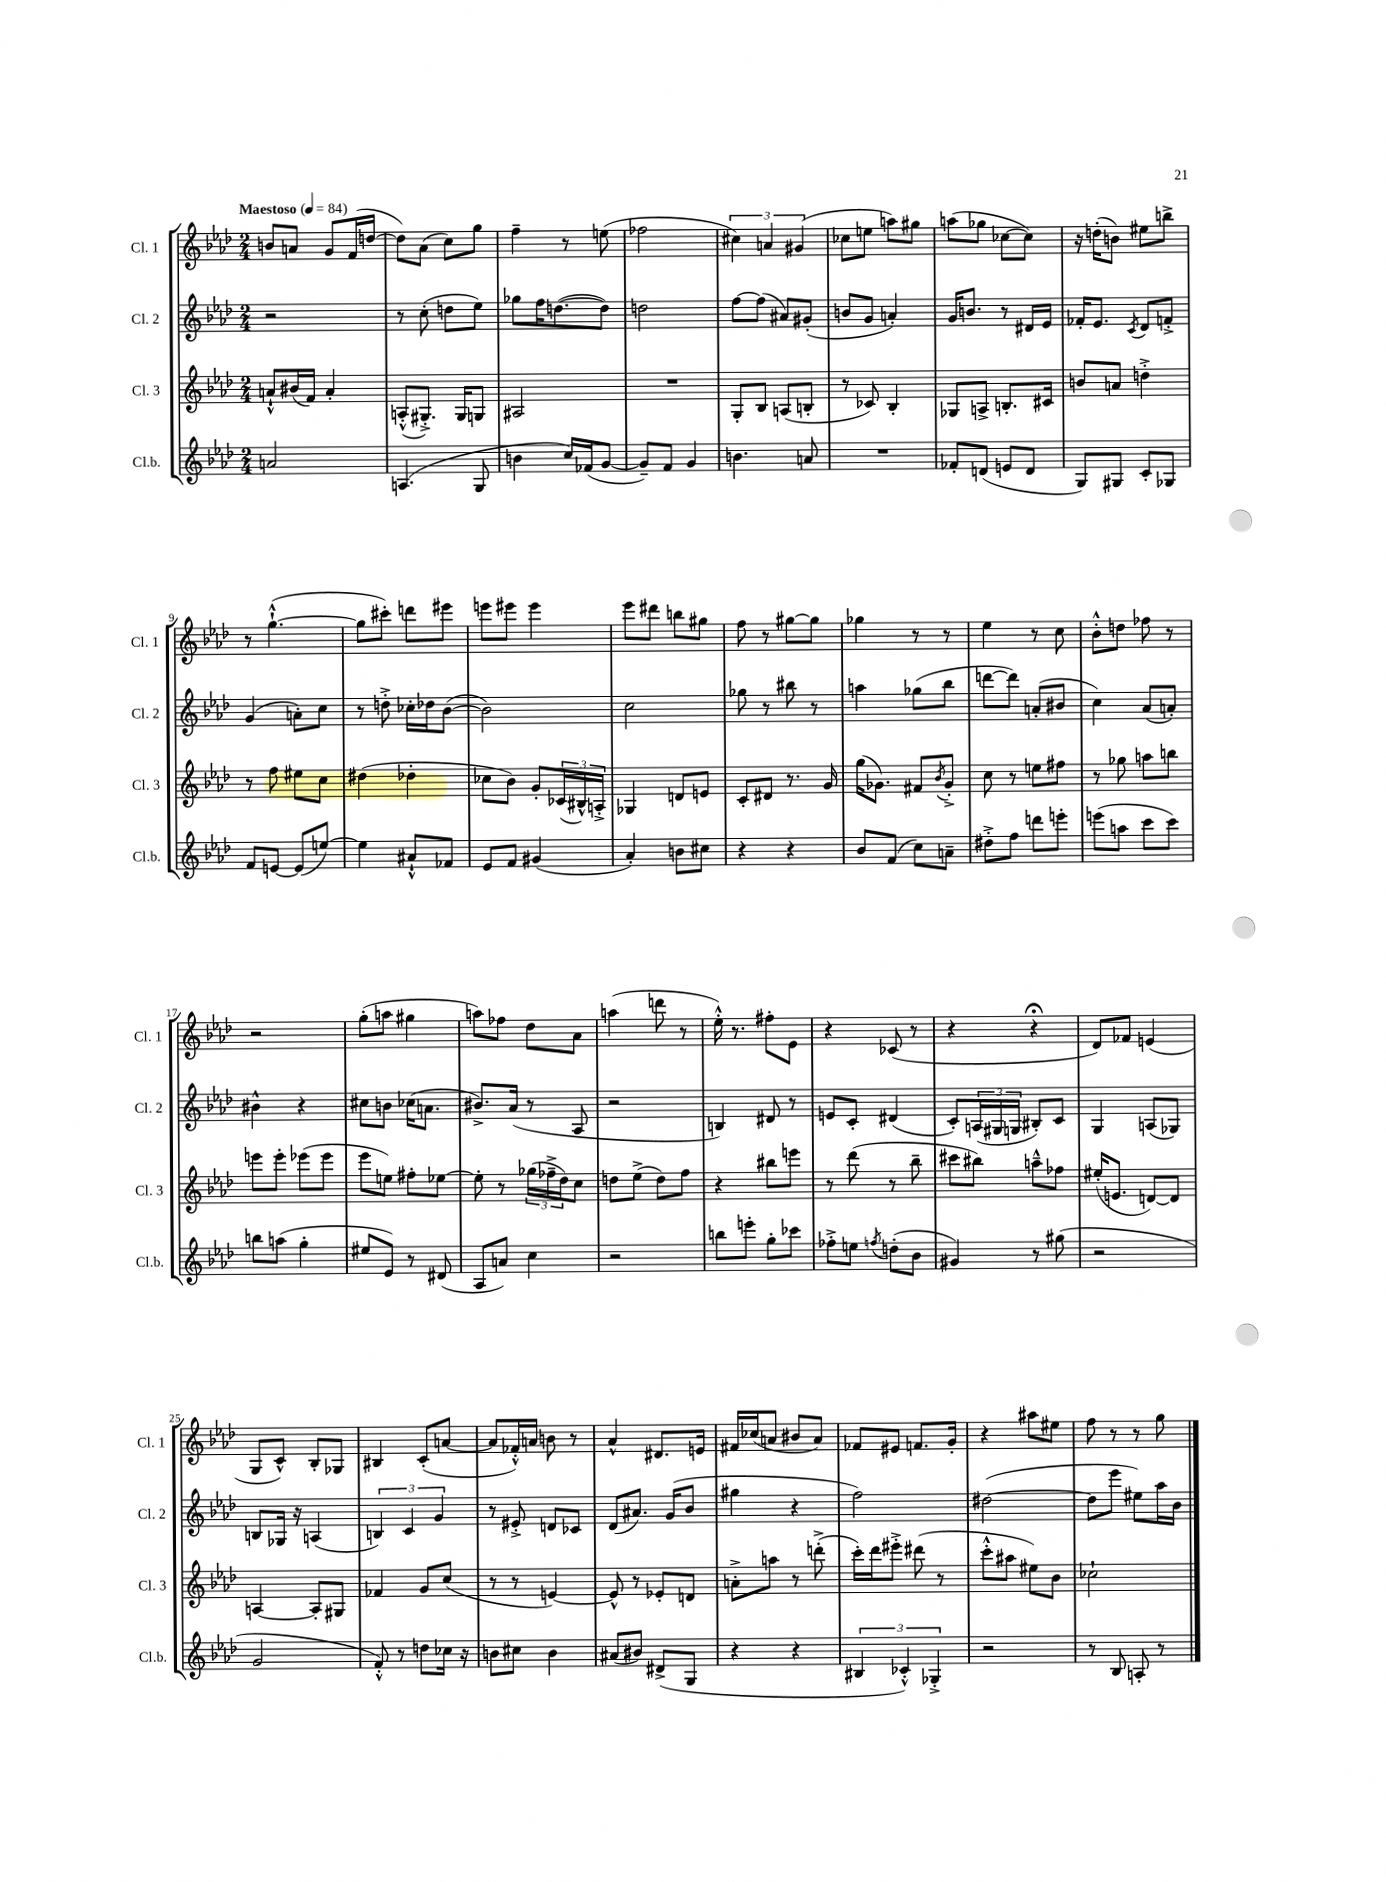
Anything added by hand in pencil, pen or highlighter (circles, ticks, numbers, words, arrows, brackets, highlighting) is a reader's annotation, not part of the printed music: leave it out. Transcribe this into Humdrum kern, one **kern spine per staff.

**kern	**kern	**kern	**kern
*part4	*part3	*part2	*part1
*staff4	*staff3	*staff2	*staff1
*I"Cl.b.	*I"Cl. 3	*I"Cl. 2	*I"Cl. 1
*I'Cl.b.	*I'Cl. 3	*I'Cl. 2	*I'Cl. 1
*clefG2	*clefG2	*clefG2	*clefG2
*k[b-e-a-d-]	*k[b-e-a-d-]	*k[b-e-a-d-]	*k[b-e-a-d-]
*M2/4	*M2/4	*M2/4	*M2/4
*MM84	*MM84	*MM84	*MM84
=1	=1	=1	=1
!	!	!	!LO:TX:a:B:t=Maestoso
2an/	8an`^^/L	2r	8bn/L
.	(16b#X/L	.	8an/J
.	16f/JJ)	.	.
.	4a'/	.	8g/L
.	.	.	(16f/L
.	.	.	[16ddn/JJ
=2	=2	=2	=2
(4.An/	(8An'^^/L	8r	8dd\L])
.	8.G#X'^/J)	(8cc'\	(8a-\J
.	.	8ddn\L	8cc\L)
.	16G#/KL	.	.
8G/	8Gn/J	8ee-\J)	8gg\J
=3	=3	=3	=3
4bn\	2A#X/	8gg-X\L	4ff~\
.	.	16ff\K	.
.	.	([8.ddn\	.
16cc/LL)	.	.	8r
(16f-X/J	.	.	.
[8g/J	.	8dd\J])	(8een\
=4	=4	=4	=4
8g~/L])	2r	2ddn\	2ff-X\
8f/J	.	.	.
4g/	.	.	.
=5	=5	=5	=5
4.bn\	8G'/L	[8ff\L	6cc#X\)
.	8B-/J	(8ff\J]	.
.	.	.	6an/
.	(8An/L	8a#X/L)	.
.	.	.	(6g#X/
8an/	8Bn'/J	(8g#X'/J	.
=6	=6	=6	=6
2r	8r	8bn/L	8cc-X\L
.	8c-X/)	8g/J	8een\J
.	4B-'/	4an'/)	8aan\L)
.	.	.	8gg#X\J
=7	=7	=7	=7
8f-X'/L	8G-X/L	16g/KL	(8aan\L
.	.	8.bn/J	.
(8dn/J	8An^/J	.	8gg-X\J
8en/L	8.Bn'/L	8r	[8cc-X\L
8d/J	.	16d#X/LL	8cc-\J])
.	16c#X/Jk	16e-/JJ	.
=8	=8	=8	=8
8G/L)	8bn/L	16f-X'/KL	16r
.	.	8.e-/J	(16ddn'\KL
8G#X/J	8an/J	.	8bn\J)
.	.	8qc/	.
8c'/L	4ddn'^\	8d-/L	8ee#X\L
8G-X/J	.	8fn'^/J	8bbn^\J
!!LO:LB:g=z
=9	=9	=9	=9
8f/L	8r	(4g/	8r
[8en/J	8ff\	.	([4.gg`^^\
(8e/L]	8ee#X\L	8an'\L)	.
[8een/J)	8cc\J	8cc\J	.
=10	=10	=10	=10
4ee\]	(4dd#X\	8r	8gg\L]
.	.	8ddn'^\	8ccc#X'\J)
8a#X`^^/L	4dd-X'\	16cc-X'\LL	8dddn\L
.	.	16dd-X\J	.
8f-X/J	.	([8b-\J	8eee#X\J
=11	=11	=11	=11
8e-/L	8cc-X\L	2b-\])	8eeen\L
8f/J	8b-\J)	.	8eee#X\J
(4g#X/	8g'/L	.	4eee#\
.	(24c-X/L	.	.
.	24B#X^^/)	.	.
.	24An'^/JJ	.	.
=12	=12	=12	=12
4a-'/)	4G-X/	2cc\	8eee-\L
.	.	.	8ddd#X\J
8bn\L	8dn/L	.	8bbn\L
8cc#X\J	8en/J	.	8gg#X\J
=13	=13	=13	=13
4r	8c'/L	8gg-X\	8ff\
.	8d#X/J	8r	8r
4r	8.r	8bb#X\	[8gg#X\L
.	.	8r	8gg#\J]
.	16g/	.	.
=14	=14	=14	=14
8b-/L	(16gg\KL	4aan\	4gg-X\
.	8.g-X\J)	.	.
(8f/J	.	.	.
8cc\L)	8f#X/L	(8gg-X\L	8r
.	8qb-/	.	.
8an~\J	8g-'^/J	8bb-\J	8r
=15	=15	=15	=15
8dd#X'^\L	8cc\	[8dddn\L	4ee-\
8ff\J	8r	8ddd\J])	.
8dddn\L	8een\L	(8an'/L	8r
8eeen'\J	8ff#X\J	8b#X/J	8cc\
=16	=16	=16	=16
(8eeen\L	8r	4cc\)	8b-'^^\L
8aan\J	8gg-X\	.	8ddn\J
8ccc\L	8aan\L	(8a-/L	8ff-X\
8ccc\J)	8bbn\J	8an'/J)	8r
!!LO:LB:g=z
=17	=17	=17	=17
8bbn\L	8eeen\L	4b#X^^\	2r
(8aan\J	8eee'\J	.	.
4gg'\	(8eee-X\L	4r	.
.	8eee-\J	.	.
=18	=18	=18	=18
8ee#X/L	8eee-\L	8cc#X\L	(8gg'\L
8e-/J)	8een\J)	8bn\J	8aan\J
8r	8ff#X'\L	(16cc-X\KL	4gg#X\
.	.	8.an\J	.
(8d#X/	[8ee-X\J	.	.
=19	=19	=19	=19
8A-/L	8ee-'\]	8.b#X^/L)	8aan\L)
8an/J)	8r	.	8ff-X\J
.	.	(16a-/Jk	.
4cc\	(24gg-X\LL	8r	8dd-\L
.	24ff-X~^\	.	.
.	24dd-\J)	.	.
.	8cc\J	8A-/	8a-\J
=20	=20	=20	=20
2r	8ddn\L	2r	(4aan\
.	(8ee-^\J	.	.
.	8dd\L)	.	8dddn\
.	8ff\J	.	8r
=21	=21	=21	=21
8bbn\L	4r	4Bn/)	16ee-'^^\)
.	.	.	8.r
8eeen'\J	.	.	.
8gg'\L	8bb#X\L	8d#X/	8ff#X'\L
8ccc-X\J	8eeen\J	8r	8e-\J
=22	=22	=22	=22
8ff-X'^\L	8r	8en/L	4r
8een\J	(8ddd-\	8c'/J	.
8qffn/	.	.	.
(8ddn'\L	8r	(4d#X/	(8c-X/
8b-\J	8bb-~\	.	8r
=23	=23	=23	=23
4g#X/)	8ccc#X\L	8c'/L)	4r
.	8bb#X\J)	(24An/L	.
.	.	24G#X/	.
.	.	24Gn/JJ	.
8r	8aan~^^\L	8B#X'/L)	4r;<
(8gg#X\	8ff-X\J	8c/J	.
=24	=24	=24	=24
2r	(16ee#X'/KL	4G/	8d-/L)
.	8.en/J	.	.
.	.	.	8f-X/J
.	[8dn/L)	(8An/L	(4en/
.	8d/J]	8G-X/J)	.
!!LO:LB:g=z
=25	=25	=25	=25
2g/	[4An/	8Bn/L	8G/L
.	.	16G-X/Jk	8c^^/J)
.	.	16r	.
.	8A'/L]	(4An/	8B-'/L
.	8G#X/J	.	8G-X/J
=26	=26	=26	=26
8f'^^/)	4f-X/	6Bn/)	4B#X/
8r	.	.	.
.	.	6c/	.
8ddn\L	8g/L	.	(8c'/L
.	.	6g/	.
16cc-X\Jk	(8cc/J	.	[8an/J
16r	.	.	.
=27	=27	=27	=27
8bn\L	8r	8r	8a/L]
8cc#X\J	8r	8e#X'^/	16f-X'^^/L)
.	.	.	16an/JJ
4b\	[4en/)	8dn/L	8bn\
.	.	8c-X/J	8r
=28	=28	=28	=28
(8a#X/L	8e^^/]	(8d-/L	4a-^^/
8b#X/J)	8r	8.a#X/J)	.
(8d#X^/L	8e-X'/L	.	8.d#X/L
.	.	(16g/KL	.
8G/J	8dn/J	8b-/J	.
.	.	.	16en/Jk
=29	=29	=29	=29
4r	8an'^\L	4gg#X\	16f#X/LL
.	.	.	(16cc-X/J
.	8aan\J	.	8an/J
4r	8r	4r	8b#X/L
.	(8dddn'^\	.	8a/J)
=30	=30	=30	=30
6B#X/	16ccc'\LL)	2ff\)	8f-X/L
.	16ddd-\J	.	.
.	8eee#X'^\J	.	8e#X/J
6c-X'^^/)	.	.	.
.	(8ddd#X\	.	8.fn/L
6G-X'^/	.	.	.
.	8r	.	.
.	.	.	16g'/Jk
=31	=31	=31	=31
2r	8ccc'^^\L	([2dd#X\	4r
.	8aa#X\J	.	.
.	8ee#X\L)	.	8aa#X\L
.	8b-\J	.	8ee#X\J
=32	=32	=32	=32
8r	2cc-X`\	8dd#\L]	8ff\
8B-/	.	8eee-\J	8r
8An'/	.	8ee#X\L)	8r
8r	.	16aa-\L	8gg\
.	.	16b-\JJ	.
==	==	==	==
*-	*-	*-	*-
